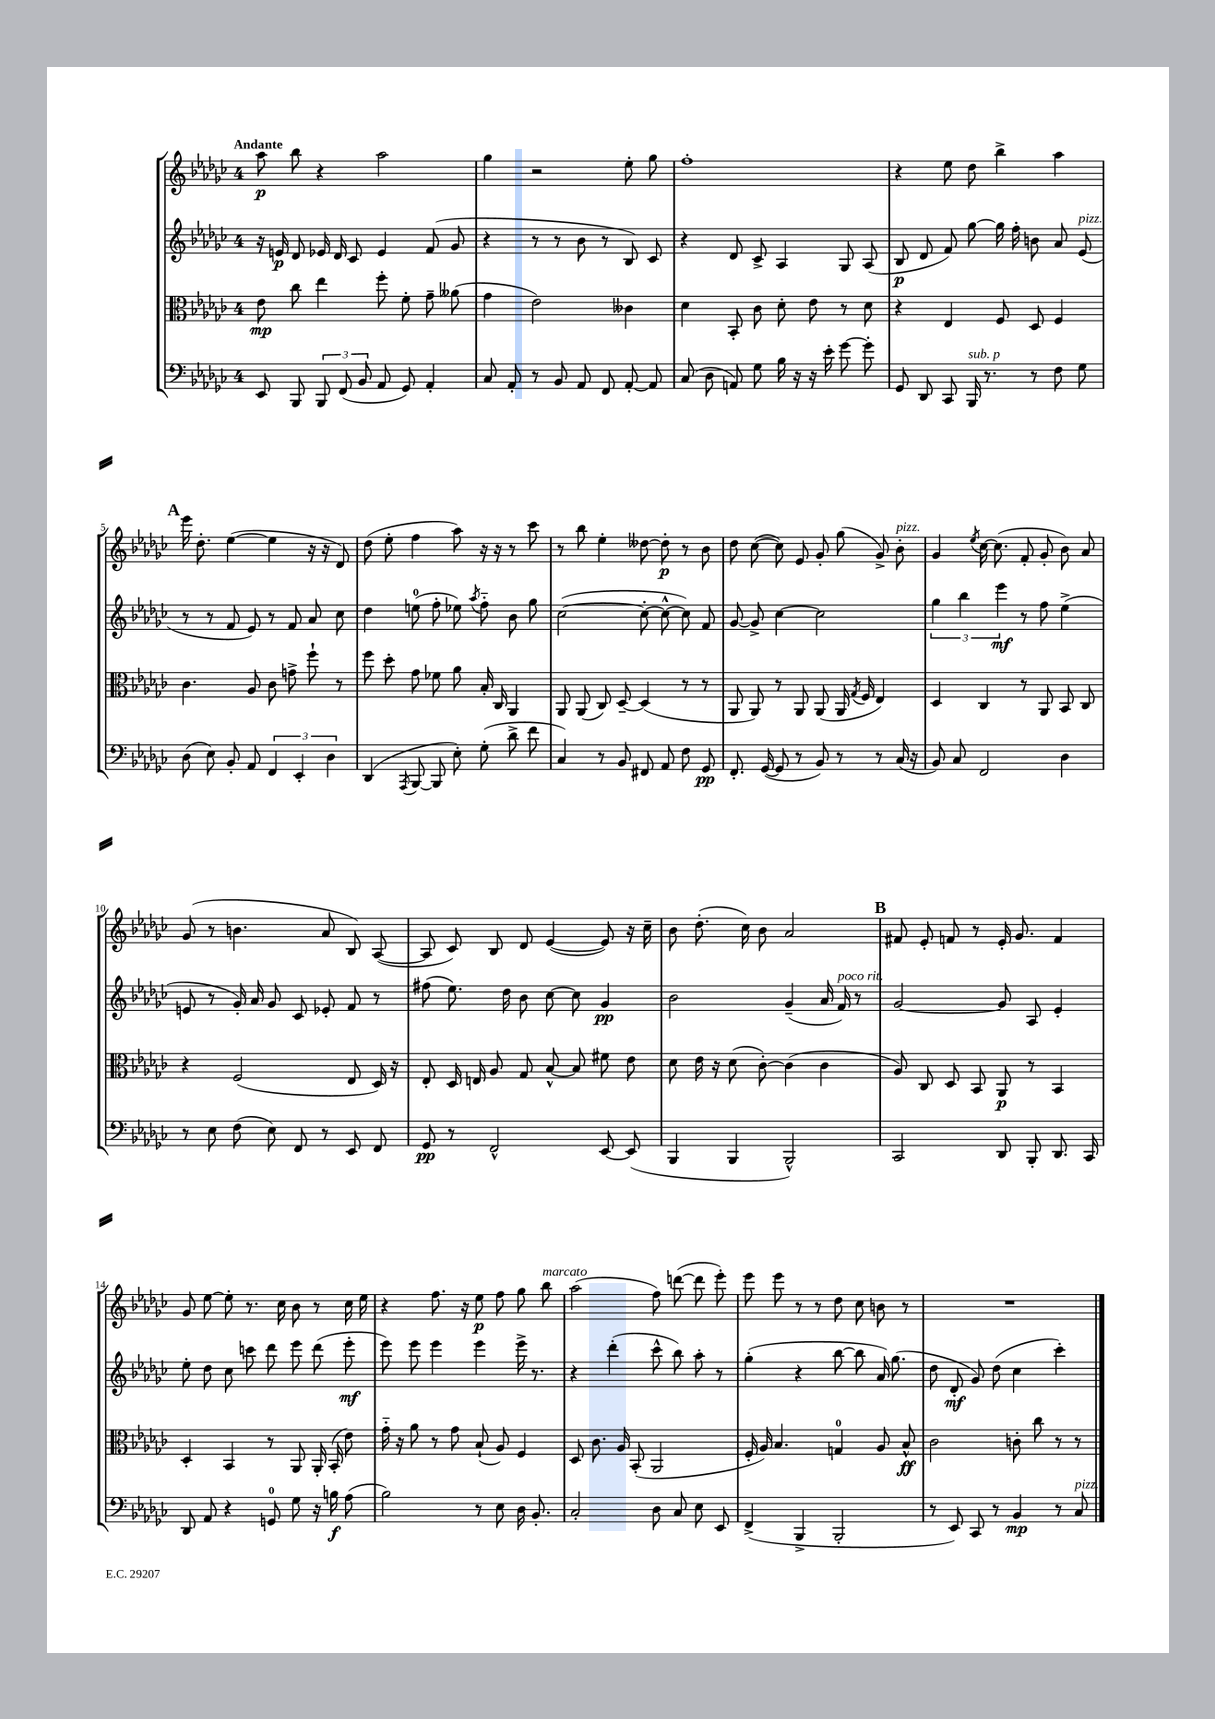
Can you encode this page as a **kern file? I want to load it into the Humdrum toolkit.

**kern	**dynam	**kern	**dynam	**kern	**dynam	**kern	**dynam
*part4	*part4	*part3	*part3	*part2	*part2	*part1	*part1
*staff4	*staff4	*staff3	*staff3	*staff2	*staff2	*staff1	*staff1
*clefF4	*	*clefC3	*	*clefG2	*	*clefG2	*
*k[b-e-a-d-g-c-]	*	*k[b-e-a-d-g-c-]	*	*k[b-e-a-d-g-c-]	*	*k[b-e-a-d-g-c-]	*
*M4/4	*	*M4/4	*	*M4/4	*	*M4/4	*
=1	=1	=1	=1	=1	=1	=1	=1
!	!	!	!	!	!	!LO:TX:a:B:t=Andante	!
8EE-/	.	8e-\	mp	16r	.	8aa-\	p
.	.	.	.	16en/	p	.	.
8BBB-/	.	8cc-\	.	8d-/	.	8bb-\	.
12BBB-/	.	4ee-\	.	16e-X/	.	4r	.
.	.	.	.	16d-/	.	.	.
(12FF/	.	.	.	.	.	.	.
.	.	.	.	8c-/	.	.	.
12BB-/	.	.	.	.	.	.	.
8AA-/	.	8ff'\	.	4e-/	.	2aa-\	.
8GG-/)	.	8f'\	.	.	.	.	.
4AA-'/	.	8g-~\	.	(8f/	.	.	.
.	.	(8a--X\	.	8g-/	.	.	.
=2	=2	=2	=2	=2	=2	=2	=2
8C-/	.	4g-\	.	4r	.	4gg-\	.
8AA-'/	.	.	.	.	.	.	.
8r	.	2e-\)	.	8r	.	2r	.
8BB-/	.	.	.	8r	.	.	.
8AA-/	.	.	.	8b-\	.	.	.
8FF/	.	.	.	8r	.	.	.
[8AA-'/	.	4c--X\	.	8B-/)	.	8ee-'\	.
8AA-/]	.	.	.	8c-/	.	8gg-\	.
=3	=3	=3	=3	=3	=3	=3	=3
(8C-/	.	4d-\	.	4r	.	1ff'	.
8D-\	.	.	.	.	.	.	.
8AAn/)	.	8BB-'/	.	8d-/	.	.	.
8G-\	.	8c-\	.	8c-^/	.	.	.
16B-\	.	8d-'\	.	4A-/	.	.	.
16r	.	.	.	.	.	.	.
16r	.	8e-\	.	.	.	.	.
16e-'\	.	.	.	.	.	.	.
[8g-\	.	8r	.	8G-/	.	.	.
8g-'\]	.	8d-\	.	(8A-/	.	.	.
=4	=4	=4	=4	=4	=4	=4	=4
8GG-/	.	4r	.	8B-/	p	4r	.
8DD-/	.	.	.	8d-/	.	.	.
8CC-/	.	4E-/	.	8f/)	.	8ee-\	.
!LO:TX:a:i:t=sub. p	!	!	!	!	!	!	!
16BBB-/	.	.	.	[8gg-\	.	8dd-\	.
8.r	.	.	.	.	.	.	.
.	.	8F/	.	16gg-\]	.	4bb-^\	.
.	.	.	.	16ff'\	.	.	.
8r	.	8D-/	.	8bn\	.	.	.
8F\	.	4F/	.	8a-/	.	4aa-\	.
!	!	!	!	!LO:TX:a:i:t=pizz.	!	!	!
8G-\	.	.	.	(8e-/	.	.	.
!!LO:LB:g=z
!!LO:REH:place=s1:t=A
=5	=5	=5	=5	=5	=5	=5	=5
(8D-\	.	4.c-\	.	8r	.	16eee-\	.
.	.	.	.	.	.	8.dd-'\	.
8E-\)	.	.	.	8r	.	.	.
8BB-'/	.	.	.	8f/	.	([4ee-\	.
8AA-/	.	8A-/	.	8e-/)	.	.	.
6FF/	.	8c-\	.	8r	.	4ee-\]	.
.	.	8gn^\	.	8f/	.	.	.
6EE-'/	.	.	.	.	.	.	.
.	.	8ff`\	.	8a-/	.	16r	.
.	.	.	.	.	.	16r	.
6D-\	.	.	.	.	.	.	.
.	.	8r	.	8cc-\	.	8d-/)	.
=6	=6	=6	=6	=6	=6	=6	=6
(4DD-/	.	8ff\	.	4dd-\	.	(8dd-\	.
.	.	8dd-'\	.	.	.	8ee-'\	.
8qAAA-/	.	.	.	.	.	.	.
[8BBB-/	.	8g-\	.	(8een\	.	4ff\	.
8BBB-/]	.	8f-X\	.	8ff'\	.	.	.
8E-'\)	.	8a-\	.	8ee-X\)	.	8aa-\)	.
.	.	.	.	8qaa-/	.	.	.
(8G-'\	.	16B-'/	.	8ff\	.	16r	.
.	.	16C-/	.	.	.	16r	.
8d-^\	.	4AA-/	.	8b-\	.	8r	.
8f\	.	.	.	8gg-\	.	8ccc-\	.
=7	=7	=7	=7	=7	=7	=7	=7
4C-/)	.	8AA-/	.	([2cc-\	.	8r	.
.	.	(8AA-/	.	.	.	8bb-\	.
8r	.	8C-/)	.	.	.	4ee-'\	.
8BB-/	.	[8D-~/	.	.	.	.	.
8FF#X/	.	(4D-/]	.	8cc-'\_	.	[8dd--X\	.
8AA-/	.	.	.	8cc-^^\_	.	8dd--'\]	p
8F\	.	8r	.	8cc-\])	.	8r	.
8GG-/	pp	8r	.	8f/	.	8b-\	.
=8	=8	=8	=8	=8	=8	=8	=8
8.FF'/	.	8AA-/	.	[8g-/	.	8dd-\	.
.	.	8AA-/)	.	8g-^/]	.	([8cc-\	.
([16GG-/	.	.	.	.	.	.	.
8GG-/]	.	8r	.	[4cc-\	.	8cc-\])	.
8r	.	8AA-/	.	.	.	8e-/	.
8BB-/)	.	(8AA-/	.	2cc-\]	.	8g-'/	.
8r	.	16AA-/	.	.	.	(8gg-\	.
.	.	8qG-/	.	.	.	.	.
.	.	16F/	.	.	.	.	.
8r	.	4E-/)	.	.	.	8g-^/)	.
!	!	!	!	!	!	!LO:TX:a:i:t=pizz.	!
(16C-/	.	.	.	.	.	8b-'\	.
16r	.	.	.	.	.	.	.
=9	=9	=9	=9	=9	=9	=9	=9
8BB-/)	.	4D-/	.	6gg-\	.	4g-/	.
8C-/	.	.	.	.	.	.	.
.	.	.	.	6bb-\	.	.	.
.	.	.	.	.	.	8qee-/	.
2FF/	.	4C-/	.	.	.	[16cc-\	.
.	.	.	.	.	.	(8.cc-\]	.
.	.	.	.	6eee-\	mf	.	.
.	.	8r	.	8r	.	8f'/	.
.	.	8AA-/	.	8ff\	.	8g-'/	.
4D-\	.	8BB-/	.	(4ee-^\	.	8b-\)	.
.	.	8C-/	.	.	.	8a-/	.
!!LO:LB:g=z
=10	=10	=10	=10	=10	=10	=10	=10
8r	.	4r	.	8en/	.	(8g-/	.
8E-\	.	.	.	8r	.	8r	.
(8F\	.	(2F/	.	16g-'/)	.	4.bn\	.
.	.	.	.	16a-/	.	.	.
8E-\)	.	.	.	8g-/	.	.	.
8FF/	.	.	.	8c-/	.	.	.
8r	.	.	.	8e-X'/	.	8a-/	.
8EE-/	.	8E-/	.	8f/	.	8B-/)	.
8FF/	.	16D-/)	.	8r	.	([8A-/	.
.	.	16r	.	.	.	.	.
=11	=11	=11	=11	=11	=11	=11	=11
8GG-/	pp	8E-'/	.	(8ff#X\	.	8A-/]	.
8r	.	16D-/	.	8.ee-\)	.	8c-/)	.
.	.	16En/	.	.	.	.	.
2FF^^/	.	8A-/	.	.	.	8B-/	.
.	.	.	.	16dd-\	.	.	.
.	.	8G-/	.	8b-\	.	8d-/	.
.	.	[8B-^^/	.	[8cc-\	.	([4e-/	.
.	.	8B-/]	.	8cc-\]	.	.	.
[8EE-/	.	8f#X\	.	4g-/	pp	8e-/])	.
(8EE-/]	.	8e-\	.	.	.	16r	.
.	.	.	.	.	.	16cc-~\	.
=12	=12	=12	=12	=12	=12	=12	=12
4BBB-/	.	8d-\	.	2b-\	.	8b-\	.
.	.	16e-\	.	.	.	(8.dd-'\	.
.	.	16r	.	.	.	.	.
4BBB-/	.	(8d-\	.	.	.	.	.
.	.	.	.	.	.	16cc-\)	.
.	.	[8c-'\)	.	.	.	8b-\	.
2BBB-^^/)	.	(4c-\]	.	(4g-~/	.	2a-/	.
.	.	4c-\	.	16a-/	.	.	.
!	!	!	!	!LO:TX:a:i:t=poco rit.	!	!	!
.	.	.	.	16f/)	.	.	.
.	.	.	.	8r	.	.	.
!!LO:REH:place=s1:t=B
=13	=13	=13	=13	=13	=13	=13	=13
2CC-/	.	8A-/)	.	[2g-/	.	8f#X/	.
.	.	8C-/	.	.	.	8e-'/	.
.	.	8D-/	.	.	.	8fn/	.
.	.	8BB-/	.	.	.	8r	.
8DD-/	.	8AA-/	p	8g-/]	.	16e-'/	.
.	.	.	.	.	.	8.g-/	.
8BBB-'/	.	8r	.	8A-/	.	.	.
8.DD-/	.	4BB-/	.	4e-'/	.	4f/	.
16CC-/	.	.	.	.	.	.	.
!!LO:LB:g=z
=14	=14	=14	=14	=14	=14	=14	=14
8DD-/	.	4D-'/	.	8ee-'\	.	8g-/	.
8AA-/	.	.	.	8dd-\	.	[8ee-\	.
4r	.	4BB-/	.	8cc-\	.	8ee-'\]	.
.	.	.	.	8cccn\	.	8.r	.
8GGn/	.	8r	.	8ddd-\	.	.	.
.	.	.	.	.	.	16cc-\	.
8G-\	.	8AA-/	.	8eee-\	.	8b-\	.
16r	.	16AA-'/	.	(8ddd-\	.	8r	.
16Bn\	f	(16BB-'/	.	.	.	.	.
(8A-\	.	8e-\)	.	8eee-'\	mf	16cc-\	.
.	.	.	.	.	.	16ee-\	.
=15	=15	=15	=15	=15	=15	=15	=15
2B-\)	.	16g-\	.	8eee-\)	.	4r	.
.	.	16r	.	.	.	.	.
.	.	8a-\	.	8eee-\	.	.	.
.	.	8r	.	4eee-\	.	8.ff\	.
.	.	8g-\	.	.	.	.	.
.	.	.	.	.	.	16r	.
8r	.	(8B-`/	.	4eee-\	.	8ee-\	p
8E-\	.	8A-/)	.	.	.	8ff\	.
16D-\	.	4F/	.	16eee-^\	.	8gg-\	.
8.BB-'/	.	.	.	8.r	.	.	.
!	!	!	!	!	!	!LO:TX:a:i:t=marcato	!
.	.	.	.	.	.	8bb-\	.
=16	=16	=16	=16	=16	=16	=16	=16
2C-'/	.	8D-/	.	4r	.	(2aa-\	.
.	.	8.c-\	.	.	.	.	.
.	.	.	.	(4ddd-'\	.	.	.
.	.	16A-/	.	.	.	.	.
.	.	(8BB-'/	.	.	.	.	.
8D-\	.	2AA-/	.	8ccc-^^\	.	8ff\)	.
8C-/	.	.	.	8bb-\)	.	([8dddn\	.
8E-\	.	.	.	8aa-'\	.	8ddd\]	.
8EE-/	.	.	.	8r	.	8eee-'\)	.
=17	=17	=17	=17	=17	=17	=17	=17
(4FF^/	.	16F'/	.	(4gg-'\	.	8eee-\	.
.	.	16A-/)	.	.	.	.	.
.	.	4.B-/	.	.	.	8eee-\	.
4BBB-^/	.	.	.	4r	.	8r	.
.	.	.	.	.	.	8r	.
2BBB-'/	.	4Gn/	.	[8bb-\	.	8dd-\	.
.	.	.	.	8bb-\]	.	8cc-\	.
.	.	8A-/	.	16a-/)	.	8bn\	.
.	.	.	.	(8.gg-\	.	.	.
.	.	8B-^^/	ff	.	.	8r	.
=18	=18	=18	=18	=18	=18	=18	=18
8r	.	2c-\	.	8dd-\	.	1r	.
8EE-/)	.	.	.	8d-'/	mf	.	.
8CC-/	.	.	.	8g-/)	.	.	.
8r	.	.	.	(8dd-\	.	.	.
4BB-/	mp	8cn'\	.	4cc-\	.	.	.
.	.	8cc-\	.	.	.	.	.
8r	.	8r	.	4ccc-'\)	.	.	.
!LO:TX:a:i:t=pizz.	!	!	!	!	!	!	!
8C-/	.	8r	.	.	.	.	.
==	==	==	==	==	==	==	==
*-	*-	*-	*-	*-	*-	*-	*-
